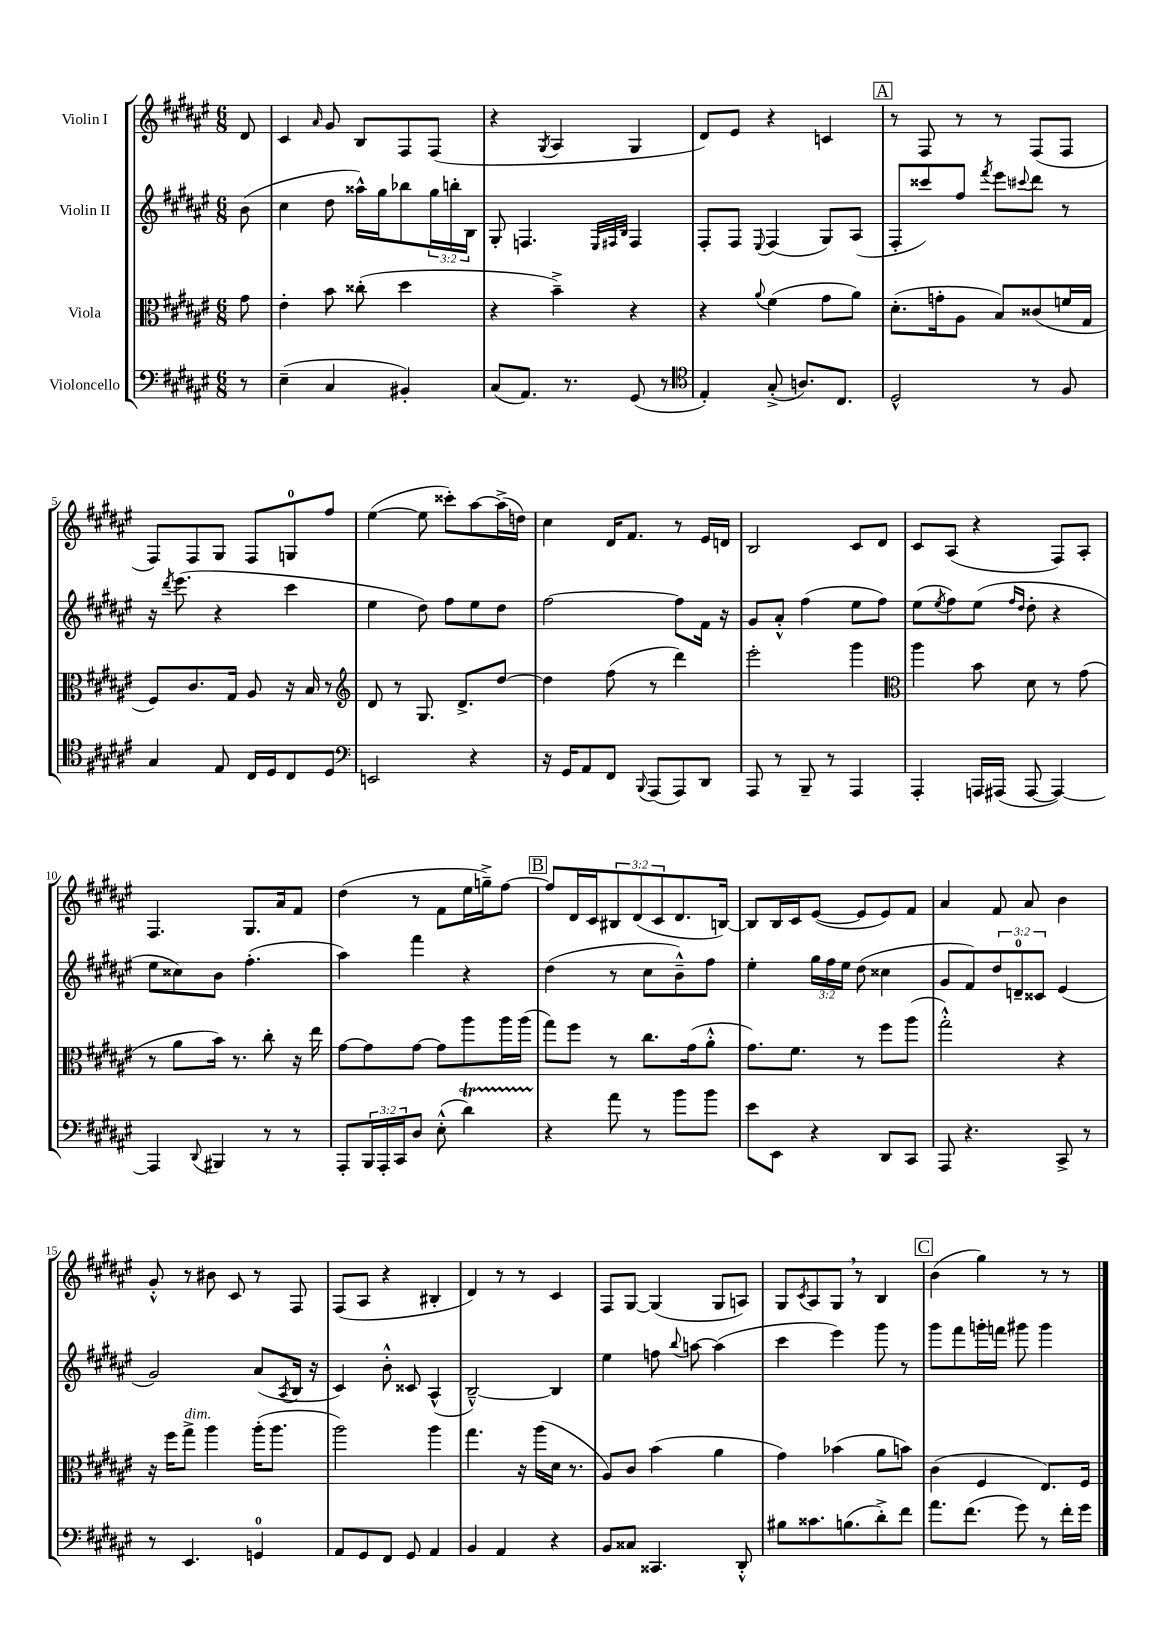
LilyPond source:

<<
\new StaffGroup <<
\new Staff = "s0" \with { instrumentName = "Violin I" } {
    \clef treble \key fis \major \numericTimeSignature \time 6/8 \override Staff.TupletNumber.text = #tuplet-number::calc-fraction-text \partial 8
    dis'8 |
    cis'4 \grace { ais'16 } gis'8 b8 fis8 fis8( |
    r4 \acciaccatura { gis8 } ais4 gis4 |
    dis'8) eis'8 r4 c'4 |
    \mark \markup { \box "A" } r8 fis8 r8 r8 fis8( fis8 |
    fis8) fis8 gis8 fis8 g8-0 fis''8 |
    eis''4~( eis''8 cisis'''8-.) ais''8~ ais''16->( d''16) |
    cis''4 dis'16 fis'8. r8 eis'16 d'16 |
    b2 cis'8 dis'8 |
    cis'8 ais8( r4 fis8) ais8-. |
    fis4. gis8. ais'16 fis'8 |
    dis''4( r8 fis'8 eis''16 g''16--->) fis''8~ |
    \mark \markup { \box "B" } fis''8 dis'16 cis'16 \tuplet 3/2 { bis8 dis'8( cis'8 } dis'8. b16~) |
    b8 b16 cis'16 eis'8~( eis'8 eis'8) fis'8 |
    ais'4 fis'8 ais'8 b'4 |
    gis'8-.-^ r8 bis'8 cis'8 r8 fis8 |
    fis8( ais8 r4 bis4-. |
    dis'4) r8 r8 cis'4 |
    fis8 gis8~ gis4( gis8 a8) |
    gis8 \acciaccatura { cis'8 } ais8 gis8 \breathe r8 b4 |
    \mark \markup { \box "C" } b'4( gis''4) r8 r8 \bar "|." |
}
\new Staff = "s1" \with { instrumentName = "Violin II" } {
    \clef treble \key fis \major \numericTimeSignature \time 6/8 \override Staff.TupletNumber.text = #tuplet-number::calc-fraction-text \partial 8
    b'8( |
    cis''4 dis''8 aisis''16-^) gis''16 bes''8 \tuplet 3/2 { gis''16 b''16-. b16 } |
    gis8-. f4. \grace { eis32 fis32 b32 } fis4 |
    fis8-. fis8 \appoggiatura { eis8 } fis4( gis8) ais8( |
    \mark \markup { \box "A" } fis8-. cisis'''8) fis''8 \acciaccatura { fis'''8 } eis'''8 \appoggiatura { cis'''8 } dis'''8 r8 |
    r16 \acciaccatura { dis'''8 } eis'''8.( r4 cis'''4 |
    eis''4 dis''8) fis''8 eis''8 dis''8 |
    fis''2~ fis''8 fis'16 r16 |
    gis'8 ais'8-.-^ fis''4( eis''8 fis''8) |
    eis''8( \acciaccatura { eis''8 } fis''8) eis''8( \grace { fis''16 dis''16 } dis''8-. r4 |
    eis''8 cisis''8) b'8 fis''4.-.( |
    ais''4) fis'''4 r4 |
    \mark \markup { \box "B" } dis''4( r8 cis''8 b'8---^) fis''8 |
    eis''4-. \tuplet 3/2 { gis''16 fis''16 eis''16 } dis''8( cisis''4 |
    gis'8 fis'8) \tuplet 3/2 { dis''8 d'8-0-- cisis'8 } eis'4( |
    gis'2) ais'8( \acciaccatura { ais8 } b16 r16 |
    cis'4) b'8-.-^ cisis'8 ais4-^( |
    b2~---^) b4 |
    eis''4 f''8 \appoggiatura { b''8 } a''8~ a''4( |
    cis'''4 eis'''4) gis'''8 r8 |
    \mark \markup { \box "C" } gis'''8 fis'''8 g'''16-. f'''16 gis'''8 gis'''4 \bar "|." |
}
\new Staff = "s2" \with { instrumentName = "Viola" } {
    \clef alto \key fis \major \numericTimeSignature \time 6/8 \partial 8
    gis'8 |
    eis'4-. b'8 cisis''8-.( dis''4 |
    r4 b'4--->) r4 |
    r4 \appoggiatura { ais'8 } fis'4( gis'8 ais'8) |
    \mark \markup { \box "A" } dis'8.-.( g'16-. ais8 b8) cisis'8( f'16 gis16 |
    fis8) cis'8. gis16 ais8 r16 b16 r8 |
    \clef treble dis'8 r8 gis8. dis'8.-> dis''8~ |
    dis''4 fis''8( r8 dis'''4) |
    eis'''2-. gis'''4 |
    \clef alto ais''4 b'8 dis'8 r8 gis'8( |
    r8 ais'8 b'16) r8. cis''8-. r16 eis''16 |
    gis'8~ gis'8 gis'8~ gis'8 ais''8 ais''16 ais''16( |
    \mark \markup { \box "B" } gis''8) fis''8 r8 cis''8. gis'16( ais'8-.-^ |
    gis'8.) fis'8. r8 fis''8 ais''8( |
    gis''2-.-^) r4 |
    r16 fis''16 gis''8->^\markup { \italic "dim." } ais''4 ais''16-.( ais''8. |
    ais''2) ais''4 |
    gis''4. r16 ais''16( dis'16 r8. |
    ais8) cis'8 b'4( ais'4 |
    gis'4) bes'4( ais'8 b'8) |
    \mark \markup { \box "C" } cis'4( fis4 eis8.) fis16 \bar "|." |
}
\new Staff = "s3" \with { instrumentName = "Violoncello" } {
    \clef bass \key fis \major \numericTimeSignature \time 6/8 \override Staff.TupletNumber.text = #tuplet-number::calc-fraction-text \partial 8
    r8 |
    eis4--( cis4 bis,4-.) |
    cis8( ais,8.) r8. gis,8( r8 |
    \clef tenor eis4-.) gis8-.->( a8.) cis8. |
    \mark \markup { \box "A" } dis2-^ r8 fis8 |
    gis4 eis8 cis16 dis16 cis8 dis8 |
    \clef bass e,2 r4 |
    r16 gis,16 ais,8 fis,8 \appoggiatura { b,,8 } ais,,8( ais,,8) dis,8 |
    ais,,8 r8 b,,8-- r8 ais,,4 |
    ais,,4-. a,,16 ais,,16( ais,,8~ ais,,4~) |
    ais,,4 \appoggiatura { dis,8 } bis,,4 r8 r8 |
    ais,,8-. \tuplet 3/2 { b,,16 ais,,16-. cis,16 } dis8 eis8-.-^( dis'4\startTrillSpan) |
    \mark \markup { \box "B" } r4\stopTrillSpan ais'8 r8 b'8 b'8 |
    eis'8 eis,8 r4 dis,8 cis,8 |
    ais,,8 r4. cis,8-> r8 |
    r8 eis,4. g,4-0 |
    ais,8 gis,8 fis,8 gis,8 ais,4 |
    b,4 ais,4 r4 |
    b,8 cisis8 cisis,4. dis,8-.-^ |
    bis8 cisis'8. b8.( dis'8-.->) fis'8 |
    \mark \markup { \box "C" } ais'8. fis'8.( gis'8) r8 fis'16-. gis'16 \bar "|." |
}
>>
>>
